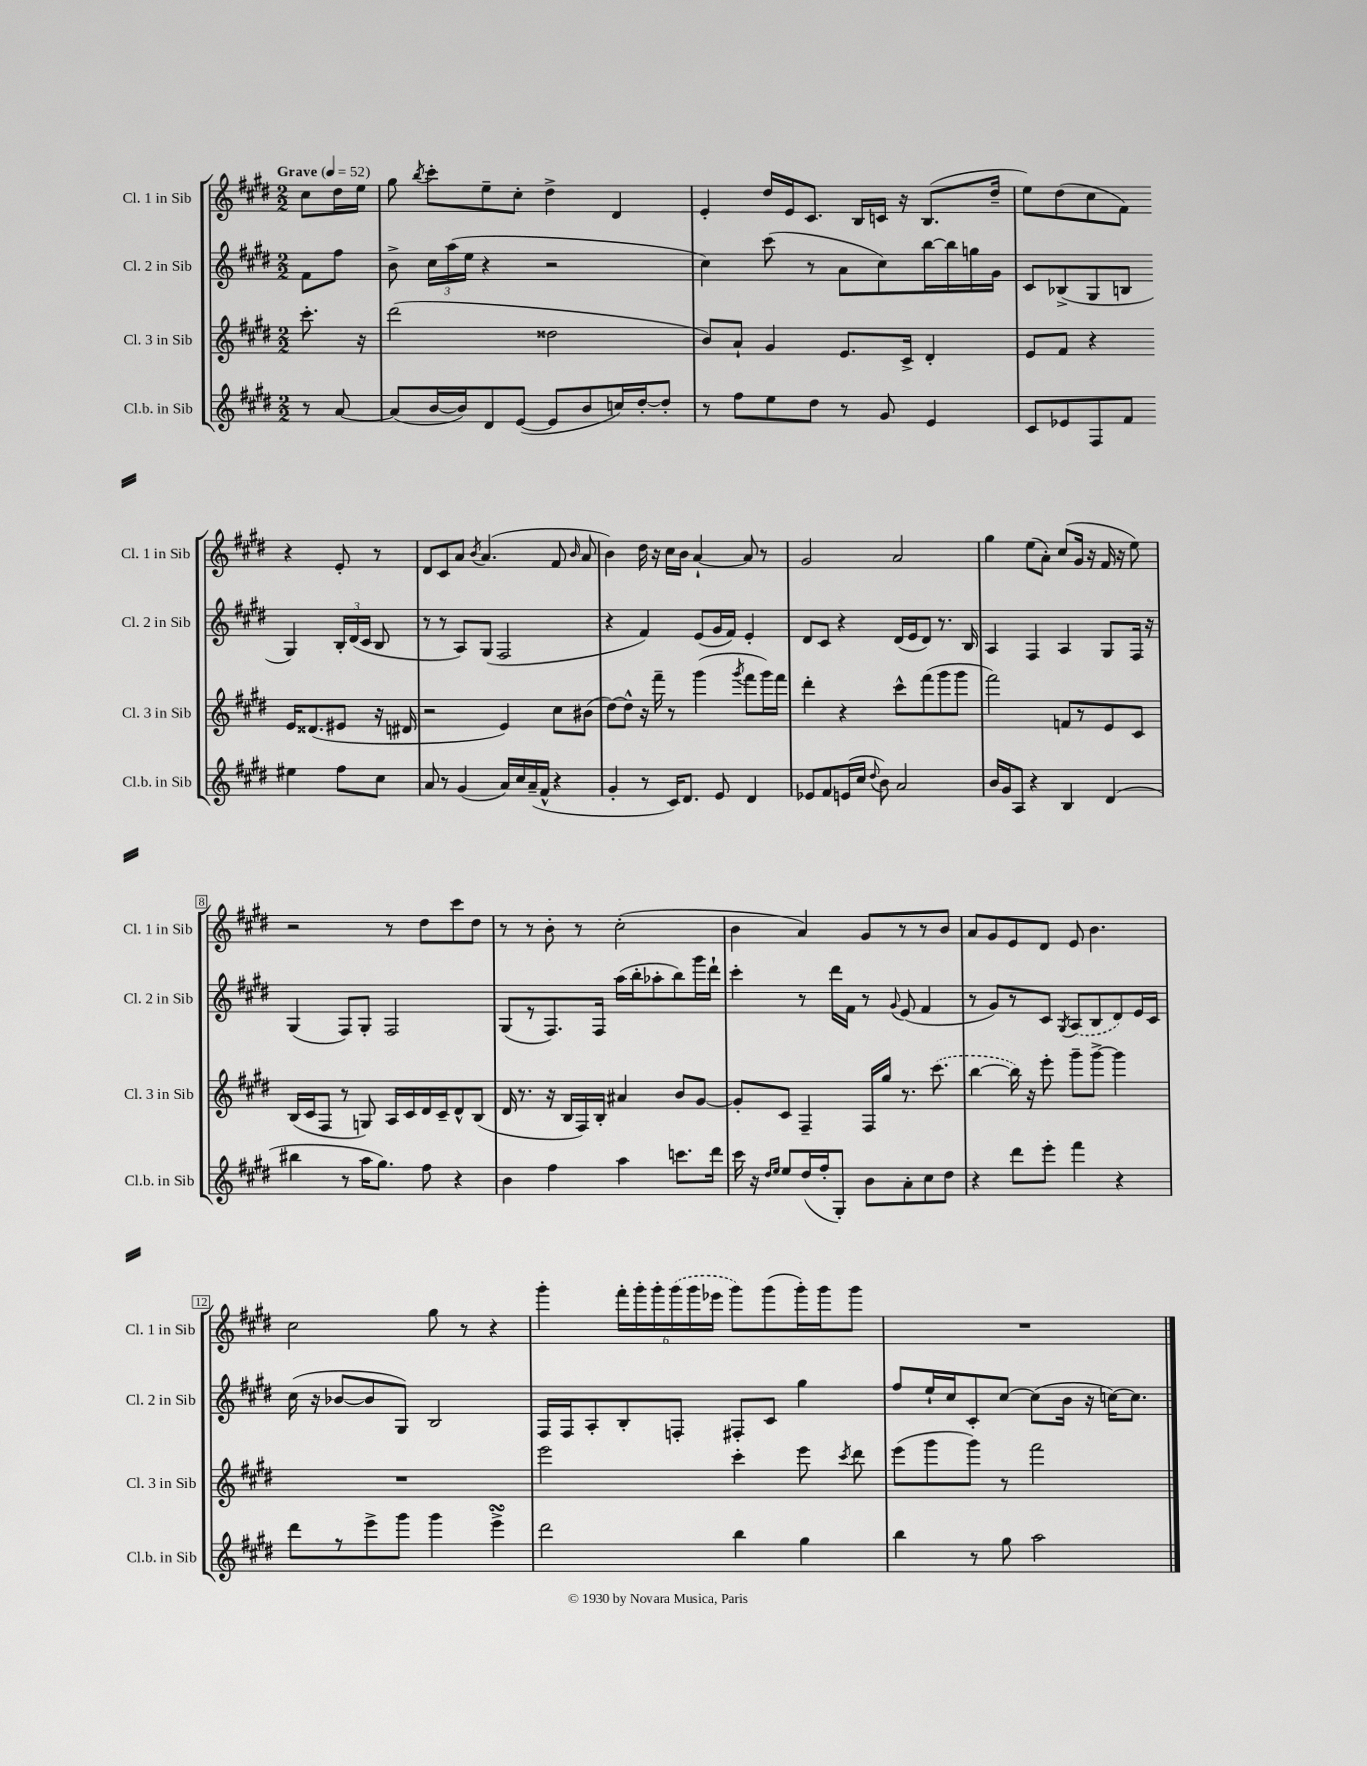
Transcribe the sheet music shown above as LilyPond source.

<<
\new StaffGroup <<
\new Staff = "s0" \with { instrumentName = "Cl. 1 in Sib" shortInstrumentName = "Cl. 1 in Sib" } {
    \clef treble \key e \major \numericTimeSignature \time 2/2 \partial 4 \tempo "Grave" 4 = 52
    \autoBeamOff cis''8[ dis''16 e''16] |
    gis''8 \acciaccatura { b''8 } cis'''8[-. e''8-- cis''8]-. dis''4-> dis'4 |
    e'4-. dis''16[ e'16 cis'8.] b16[ c'16] r16 b8.[( dis''16]-- |
    e''8[) dis''8( cis''8 fis'8]) r4 e'8-. r8 |
    dis'8[ cis'8 a'8] \acciaccatura { b'8 } a'4.( fis'8 \grace { b'16 } a'8 |
    b'4) dis''16 r16 cis''16[ b'16] a'4~-! a'8 r8 |
    gis'2 a'2 |
    gis''4 e''8[( a'8]-.) cis''8[( gis'16] r16 fis'16 r16 e''8) |
    r2 r8 dis''8[ cis'''8 dis''8] |
    r8 r8 b'8-. r8 cis''2-.( |
    b'4 a'4) gis'8[ r8 r8 b'8] |
    a'8[ gis'8 e'8 dis'8] e'8 b'4. |
    cis''2 gis''8 r8 r4 |
    gis'''4-. \tuplet 6/4 { fis'''16[-. gis'''16-. gis'''16-. \once \slurDashed gis'''16( gis'''16 ees'''16] } gis'''8[) gis'''8( gis'''16-.) gis'''16 gis'''8] |
    R1 \bar "|." |
}
\new Staff = "s1" \with { instrumentName = "Cl. 2 in Sib" shortInstrumentName = "Cl. 2 in Sib" } {
    \clef treble \key e \major \numericTimeSignature \time 2/2 \partial 4
    \autoBeamOff fis'8[ fis''8] |
    b'8-> \tuplet 3/2 { cis''16[ a''16( e''16] } r4 r2 |
    cis''4) cis'''8( r8 a'8[ cis''8) b''16~ b''16 g''16 gis'16] |
    cis'8[ bes8->( gis8 b8] gis4) \tuplet 3/2 { b16[-. dis'16( cis'16] } b8 |
    r8 r8 a8[) gis8]( fis2 |
    r4 fis'4) e'8[( gis'16 fis'16]) e'4-. |
    dis'8[ cis'8] r4 dis'16[( e'16 dis'8]) r8. b16 |
    a4 fis4 a4 gis8[ fis16] r16 |
    gis4( fis8[) gis8]-. fis2 |
    gis8[( r8 fis8.) fis16] a''16[( b''16-. aes''8-. b''8) gis'''16 dis'''16]-! |
    cis'''4-. r8 dis'''16[ fis'16] r8 \appoggiatura { gis'8 } e'8( fis'4 |
    r8 gis'8[) r8 cis'8] \acciaccatura { gis8 } \once \slurDashed a8[( b8 dis'8) e'16 cis'16] |
    cis''16( r16 bes'8[~ bes'8 gis8]) b2 |
    fis16[ fis16 a8-. b8-. f8]-. fis8[-. cis'8] gis''4 |
    fis''8[ e''16-! cis''16 cis'8-. cis''8]~ cis''8[( b'16] r16 c''16[~) c''8.] \bar "|." |
}
\new Staff = "s2" \with { instrumentName = "Cl. 3 in Sib" shortInstrumentName = "Cl. 3 in Sib" } {
    \clef treble \key e \major \numericTimeSignature \time 2/2 \partial 4
    \autoBeamOff cis'''8.-. r16 |
    dis'''2( disis''2 |
    b'8[) a'8]-! gis'4 e'8.[ cis'16]-> dis'4-. |
    e'8[ fis'8] r4 e'16[ disis'8.( eis'8] r16 dis'16 |
    r2 e'4) cis''8[ bis'8]( |
    dis''8[~) dis''8]-^ r16 fis'''16-- r8 gis'''4( \acciaccatura { gis'''8 } fis'''8[ gis'''16) fis'''16] |
    dis'''4-. r4 cis'''8[-^ fis'''8( gis'''8 gis'''8] |
    fis'''2) f'8[ r8 e'8 cis'8] |
    b16[( cis'16 fis8] r8 g8) a16[ cis'16 dis'16 cis'16-- dis'8-^ b8]( |
    dis'16 r8. r16 b16[ fis16) b16]-. ais'4 b'8[ gis'8]~ |
    gis'8[-. cis'8] fis4-- fis16[ gis''16] r8. \once \slurDashed cis'''8.( |
    b''4~ b''16) r16 e'''8-. gis'''8[-- gis'''8]~-> gis'''4 |
    R1 |
    e'''2 cis'''4-. e'''8 \acciaccatura { cis'''8 } dis'''8 |
    e'''8[( gis'''8 gis'''8]) r8 fis'''2 \bar "|." |
}
\new Staff = "s3" \with { instrumentName = "Cl.b. in Sib" shortInstrumentName = "Cl.b. in Sib" } {
    \clef treble \key e \major \numericTimeSignature \time 2/2 \partial 4
    \autoBeamOff r8 a'8~ |
    a'8[( b'16~ b'16) dis'8 e'8]~( e'8[ b'8 c''16) dis''16~-. dis''8]-. |
    r8 fis''8[ e''8 dis''8] r8 gis'8 e'4 |
    cis'8[ ees'8 fis8 fis'8] eis''4 fis''8[ cis''8] |
    a'8 r8 gis'4( a'16[) cis''16 a'16--( fis'16]-^ r4 |
    gis'4-. r8 cis'16[) dis'8.] e'8 dis'4 |
    ees'8[ fis'8 e'16( cis''16] \appoggiatura { dis''8 } b'8) a'2 |
    b'16[ gis'16 a8] r4 b4 dis'4( |
    bis''4 r8 a''16[ gis''8.]) fis''8 r4 |
    b'4 fis''4 a''4 c'''8.[ dis'''16] |
    cis'''16 r16 \grace { dis''16[ e''16] } e''8[ dis''16( fis''16-. gis8]-.) b'8[ a'8-. cis''8 dis''8] |
    r4 dis'''8[ e'''8]-. fis'''4 r4 |
    dis'''8[ r8 e'''8-> gis'''8] gis'''4 e'''4->\turn |
    dis'''2 b''4 gis''4 |
    b''4 r8 gis''8 a''2 \bar "|." |
}
>>
>>
\layout { \context { \Score \override BarNumber.stencil = #(make-stencil-boxer 0.1 0.3 ly:text-interface::print) } }
